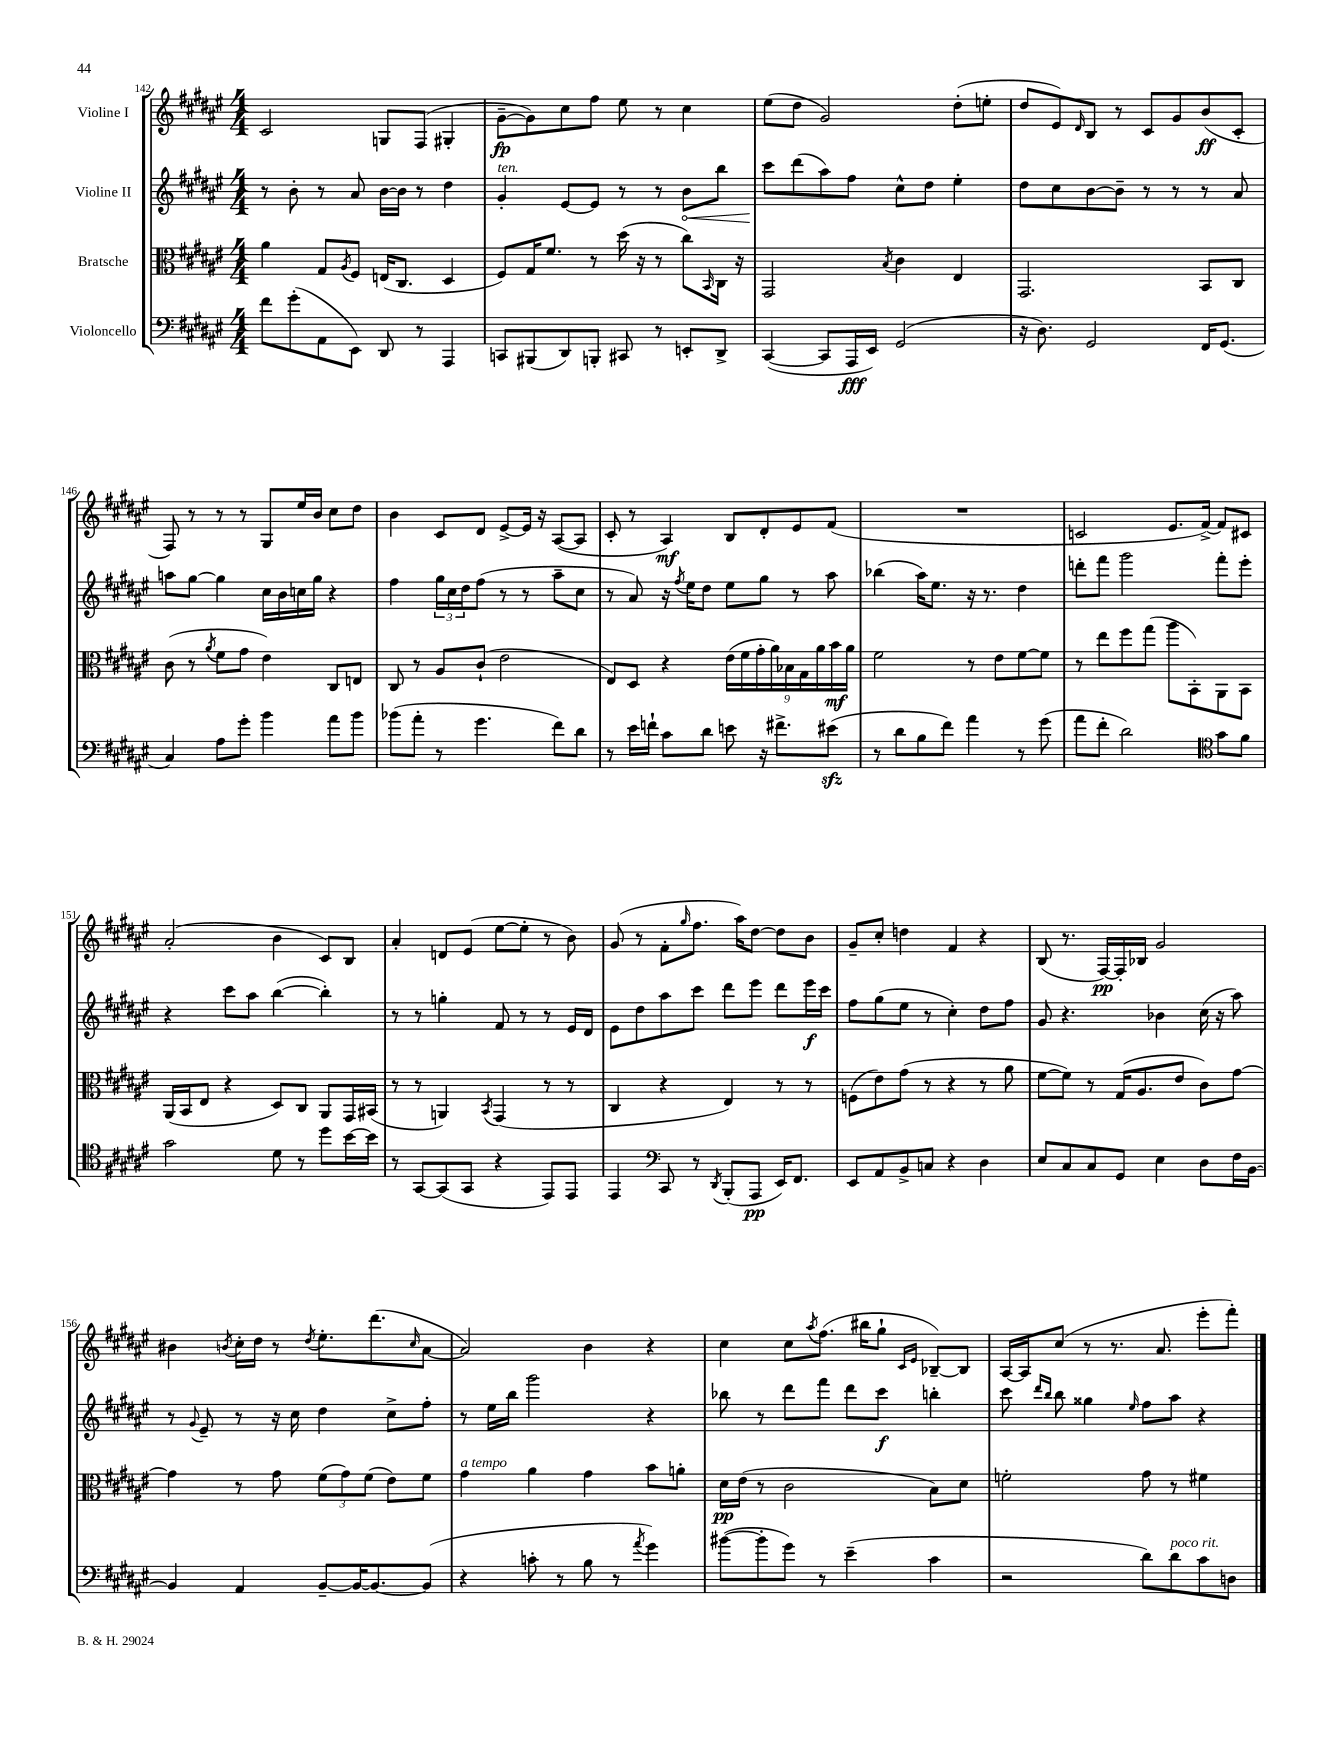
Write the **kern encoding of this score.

**kern	**kern	**kern	**kern
*staff4	*staff3	*staff2	*staff1
*clefF4	*clefC3	*clefG2	*clefG2
*k[f#c#g#d#a#e#]	*k[f#c#g#d#a#e#]	*k[f#c#g#d#a#e#]	*k[f#c#g#d#a#e#]
*M4/4	*M4/4	*M4/4	*M4/4
8f#\L	4a#\	8r	2c#/
(8g#'\	.	8b'\	.
8AA#\	8G#/L	8r	.
.	8qA#/	.	.
8EE#\J)	8F#/J	8a#/	.
8DD#/	(16E/LK	[16b\LL	8G/L
.	8.C#/J	16b\]JJ	.
8r	.	8r	(8F#/J
4AAA#/	4D#/	4dd#\	4G#'/
=	=	=	=
8CC/L	8F#/L)	4g#'/	[8g#~\L
(8BBB#/	16G#/K	.	8g#\])
.	8.f#/J	.	.
8DD#/)	.	[8e#/L	8cc#\
8BBB'/J	8r	8e#/]J	8ff#\J
8CC#/	(16dd#\	8r	8ee#\
.	16r	.	.
8r	8r	8r	8r
8EE'/L	8cc#\L)	8b\L	4cc#\
.	16qqBB/	.	.
8DD#^/J	16C#\Jk	8bb\J	.
.	16r	.	.
=	=	=	=
([4CC#/	2GG#/	8ccc#\L	(8ee#\L
.	.	(8ddd#\	8dd#\J
8CC#/]L	.	8aa#\)	2g#/)
16AAA#/L	.	8ff#\J	.
16EE#/JJ)	.	.	.
.	8qB/	.	.
(2GG#/	4c#\	8cc#^^\L	.
.	.	8dd#\J	.
.	4E#/	4ee#'\	(8dd#'\L
.	.	.	8ee'\J
=	=	=	=
16r	2.GG#/	8dd#\L	8dd#/L
8.D#\)	.	.	.
.	.	8cc#\	8e#/)
.	.	.	16qqd#/
2GG#/	.	[8b\	8B/J
.	.	8b~\]J	8r
.	.	8r	8c#/L
.	.	8r	8g#/
16FF#/LK	8BB/L	8r	(8b/
(8.GG#/J	.	.	.
.	8C#/J	8a#/	8c#'/J
=	=	=	=
4C#/)	(8c#\	8aa\L	8F#/)
.	8r	[8gg#\J	8r
.	8qa#/	.	.
8A#\L	8f#\L	4gg#\]	8r
8g#'\J	8g#\J	.	8r
4b\	4e#\)	16cc#\LL	8G#/L
.	.	16b\	.
.	.	16cc\	16ee#/L
.	.	16gg#\JJ	16b/JJ
8a#\L	8C#/L	4r	8cc#\L
8b\J	8E/J	.	8dd#\J
=	=	=	=
(8b-\L	8C#/	4ff#\	4b\
8a#'\J	8r	.	.
8r	8A#/L	24gg#\LL	8c#/L
.	.	24cc#\	.
.	.	24dd#\J	.
4.g#\	(8c#`/J	(8ff#\J	8d#/J
.	2e#\	8r	[8e#^/L
.	.	8r	16e#/]Jk
.	.	.	16r
8f#\L)	.	8aa#~\L	([8A#/L
8d#\J	.	8cc#\J	8A#/]J
=	=	=	=
8r	8E#/L)	8r	8c#'/
16e#\LL	8D#/J	8a#/)	8r
16f`\JJ	.	.	.
8c#\L	4r	16r	4A#/)
.	.	8qff#/	.
.	.	16ee#\LK	.
8d#\J	.	8dd#\J	.
8e\	(18e#\LL	8ee#\L	8B/L
.	18f#\	.	.
.	18g#'\	.	.
16r	.	8gg#\J	8d#'/
.	18a#\)	.	.
8.f#^\L	.	.	.
.	18B-\	.	.
.	.	8r	8e#/
.	18G#\	.	.
.	18a#\	.	.
(8e#\J	.	8aa#\	(8f#/J
.	18b\	.	.
.	18a#\JJ	.	.
=	=	=	=
8r	2f#\	(4bb-\	1r
8d#\L	.	.	.
8B\	.	16aa#\LK)	.
.	.	8.ee#\J	.
8f#\J)	.	.	.
4a#\	8r	16r	.
.	.	8.r	.
.	8e#\L	.	.
8r	[8f#\	4dd#\	.
(8g#\	8f#\]J	.	.
=	=	=	=
8a#\L	8r	8ddd'\L	2c/
8f#'\J	8ee#\L	8fff#\J	.
2d#\)	8ff#\	2ggg#\	.
.	(8gg#\J	.	.
.	8aa#\L	.	8.e#/L
.	8BB'\)	.	.
.	.	.	[16f#^/Jk)
*clefC4	*	*	*
8g#\L	8AA#\	8fff#'\L	8f#/]L
8f#\J	8BB\J	8eee#'\J	8c#/J
=	=	=	=
2g#\	(16AA#/LL	4r	(2a#'/
.	16BB/J	.	.
.	8E#/J	.	.
.	4r	8ccc#\L	.
.	.	8aa#\J	.
8d#\	8D#/L)	([4bb\	4b\
8r	8C#/J	.	.
8dd#\L	8AA#/L	4bb'\])	8c#/L)
[16b\L	16GG#/L	.	8B/J
16b\]JJ	(16BB#/JJ	.	.
=	=	=	=
8r	8r	8r	4a#'/
[8GG#/L	8r	8r	.
(8GG#/]	4AA/)	4gg'\	8d/L
8GG#/J	.	.	(8e#/J
.	8qBB/	.	.
4r	(4GG#/	8f#/	[8ee#\L
.	.	8r	8ee#'\]J
8EE#/L)	8r	8r	8r
8EE#/J	8r	16e#/LL	8b\)
.	.	16d#/JJ	.
=	=	=	=
4EE#/	4C#/	8e#\L	(8g#/
.	.	8dd#\	8r
*clefF4	*	*	*
8CC#/	4r	8aa#\	8f#'\L
.	.	.	16qqgg#/
8r	.	8ccc#\J	8.ff#\J
8qDD#/	.	.	.
(8BBB'/L	4E#/)	8ddd#\L	.
.	.	.	16aa#\LK)
8AAA#/J	.	8eee#\J	[8dd#\J
16EE#/LK)	8r	8ddd#\L	8dd#\]L
8.FF#/J	.	.	.
.	8r	16eee#\L	8b\J
.	.	16ccc#\JJ	.
=	=	=	=
8EE#/L	(8F\L	8ff#\L	8g#~/L
8AA#/	8e#\)	(8gg#\	8cc#'/J
8BB^/	(8g#\J	8ee#\J	4dd\
8C/J	8r	8r	.
4r	4r	4cc#'\)	4f#/
4D#\	8r	8dd#\L	4r
.	8a#\	8ff#\J	.
=	=	=	=
8E#/L	[8f#\L	8g#/	(8B/
8C#/	8f#\]J)	4.r	8.r
8C#/	8r	.	.
.	.	.	[16F#/LL)
8GG#/J	(16G#/LK	.	16F#'/]
.	8.A#/	.	16B-/JJ
4E#\	.	4b-\	2g#/
.	8e#/J	.	.
8D#\L	8c#\L)	(16cc#\	.
.	.	16r	.
16F#\L	[8g#\J	8aa#\)	.
[16BB\JJ	.	.	.
=	=	=	=
4BB/]	4g#\]	8r	4b#\
.	.	8qqg#/	.
.	.	8e#~/	.
.	.	.	8qb/
4AA#/	8r	8r	16cc#'\LL
.	.	.	16dd#\JJ
.	8g#\	16r	8r
.	.	16cc#\	.
.	.	.	8qdd#/
[8BB~/L	(12f#\L	4dd#\	8.ee#'\L
.	12g#\)	.	.
16BB/_K	.	.	.
.	(12f#\J	.	.
8.BB/_	.	.	(8.ddd#\
.	8e#\L)	8cc#^\L	.
.	.	.	16qqcc#/
(8BB/]J	8f#\J	8ff#'\J	[8a#\J
=	=	=	=
4r	4g#\	8r	2a#/])
.	.	16ee#\LL	.
.	.	16bb\JJ	.
8c'\	4a#\	2ggg#\	.
8r	.	.	.
8B\	4g#\	.	4b\
8r	.	.	.
8qa#/	.	.	.
4g#\)	8b\L	4r	4r
.	8a'\J	.	.
=	=	=	=
([8b#\L	16d#\LL	8bb-\	4cc#\
.	(16e#\JJ	.	.
8b#'\]	8r	8r	.
8g#\J)	2c#\	8ddd#\L	8cc#\L
.	.	.	8qaa#/
8r	.	8fff#\J	(8.ff#\J
(4e#~\	.	8ddd#\L	.
.	.	.	16bb#\LK
.	.	8ccc#\J	8gg#`\J
.	.	.	16qqc#/LL
.	.	.	16qqe#/JJ
4c#\	8B\L)	4bb'\	[8B-~/L)
.	8d#\J	.	8B-/]J
=	=	=	=
2r	2f'\	8ccc#\	[16A#/LL
.	.	.	16A#/]J
.	.	16qqddd#/LL	.
.	.	16qqbb/JJ	.
.	.	8bb\	(8cc#/J
.	.	4gg##\	8r
.	.	.	8.r
.	.	16qqee#/	.
8d#\L)	8g#\	8ff#\L	.
.	.	.	8.a#/
8d#\	8r	8aa#\J	.
8c#\	4f#\	4r	8eee#'\L
8D\J	.	.	8fff#'\J)
==	==	==	==
*-	*-	*-	*-
